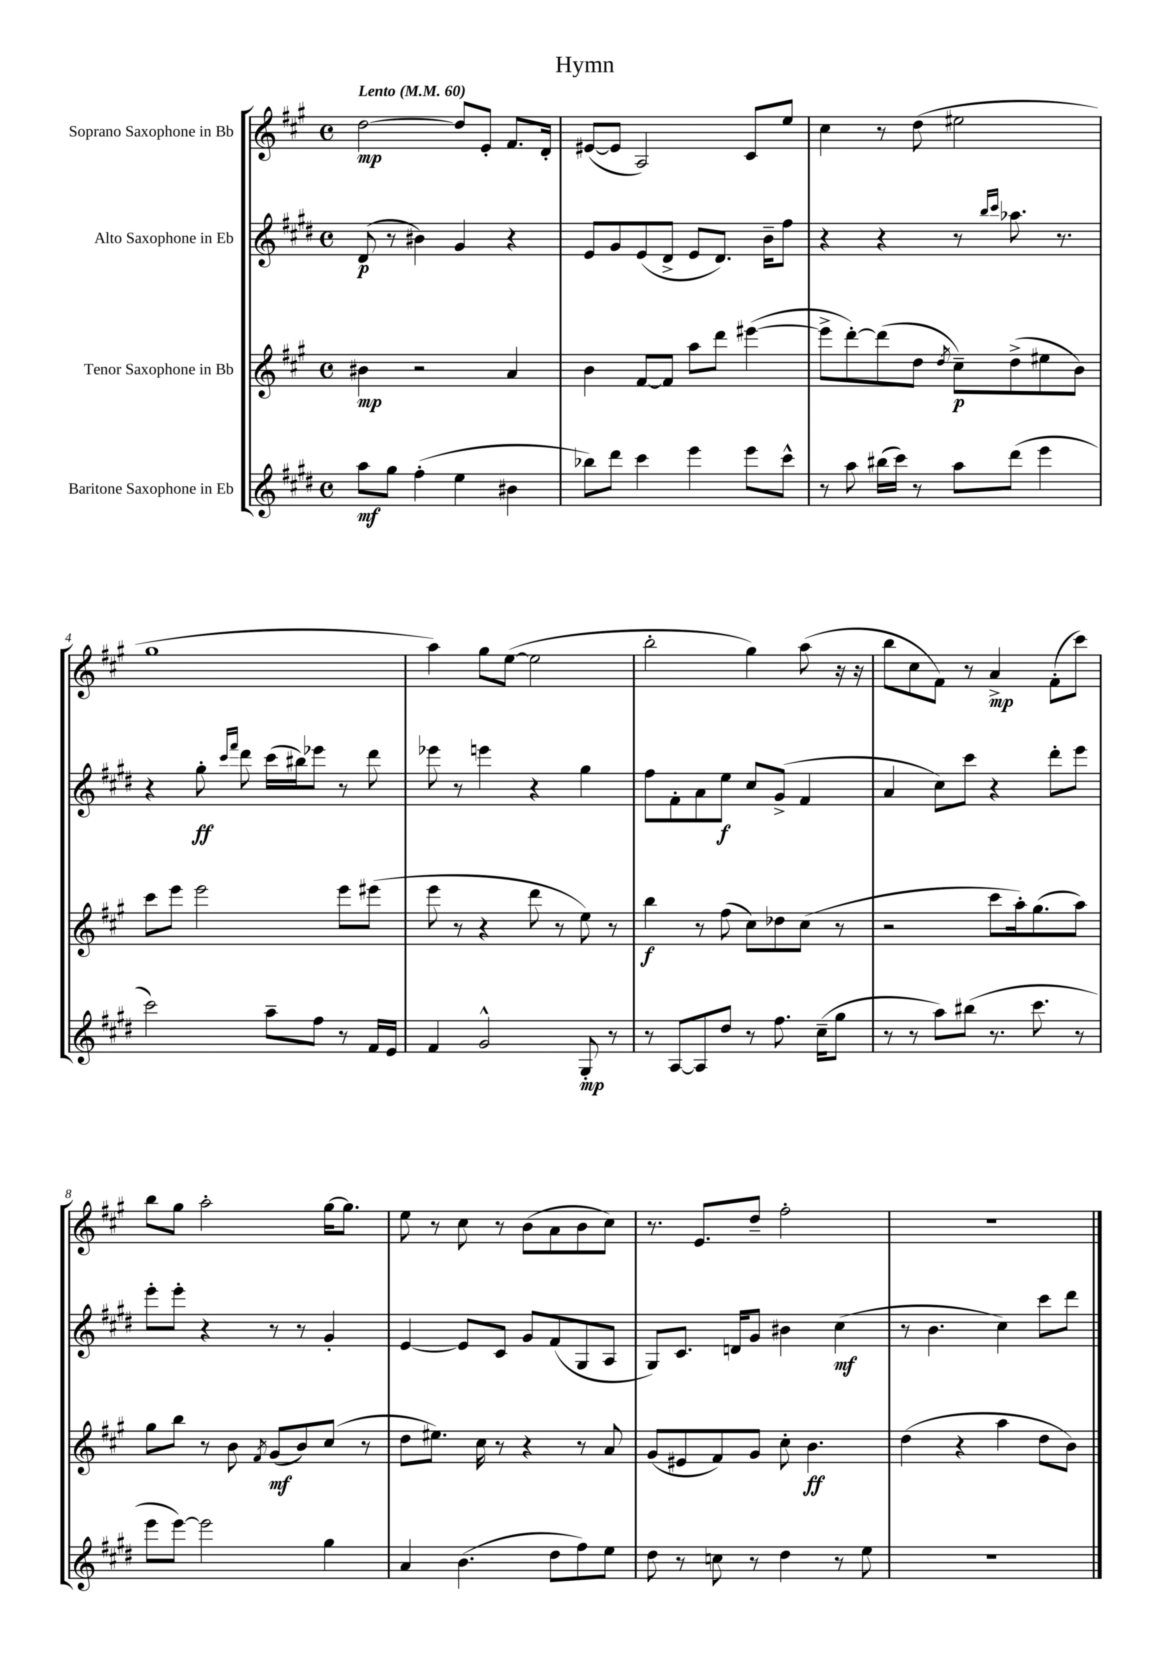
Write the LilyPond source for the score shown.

\header { title = "Hymn" }
<<
\new StaffGroup <<
\new Staff = "s0" \with { instrumentName = "Soprano Saxophone in Bb" } {
    \clef treble \key a \major \defaultTimeSignature \time 4/4 \tempo "Lento" 4 = 60
    d''2~\mp d''8 e'8-. fis'8. d'16-. |
    eis'8~( eis'8 a2) cis'8 e''8 |
    cis''4 r8 d''8( eis''2 |
    gis''1 |
    a''4) gis''8 e''8~( e''2 |
    b''2-. gis''4) a''8( r16 r16 |
    b''8 cis''8 fis'8) r8 a'4->\mp fis'8-.( cis'''8) |
    b''8 gis''8 a''2-. gis''16~ gis''8. |
    e''8 r8 cis''8 r8 b'8( a'8 b'8 cis''8) |
    r8. e'8. d''8-- fis''2-. |
    R1 \bar "|." |
}
\new Staff = "s1" \with { instrumentName = "Alto Saxophone in Eb" } {
    \clef treble \key e \major \defaultTimeSignature \time 4/4
    dis'8\p( r8 bis'4) gis'4 r4 |
    e'8 gis'8 e'8( dis'8-> e'8 dis'8.) b'16-- fis''8 |
    r4 r4 r8 \grace { b''16 cis'''16 } aes''8. r8. |
    r4 gis''8-.\ff \grace { cis'''16 fis'''16 } dis'''8 cis'''16( bis''16) ees'''8 r8 dis'''8 |
    ees'''8 r8 e'''4 r4 gis''4 |
    fis''8 fis'8-. a'8 e''8\f cis''8 gis'8->( fis'4 |
    a'4 cis''8) cis'''8 r4 dis'''8-. e'''8 |
    e'''8-. e'''8-. r4 r8 r8 gis'4-. |
    e'4~ e'8 cis'8 gis'8 fis'8( gis8 a8 |
    gis8) cis'8. d'16 gis'8 bis'4 cis''4\mf( |
    r8 b'4. cis''4) cis'''8 dis'''8 \bar "|." |
}
\new Staff = "s2" \with { instrumentName = "Tenor Saxophone in Bb" } {
    \clef treble \key a \major \defaultTimeSignature \time 4/4
    bis'4\mp r2 a'4 |
    b'4 fis'8~ fis'8 a''8 d'''8 eis'''4~( |
    eis'''8-> d'''8~-.) d'''8( d''8 \acciaccatura { d''8 } cis''8--\p) d''8->( eis''8 b'8) |
    cis'''8 e'''8 e'''2 e'''8 eis'''8( |
    e'''8 r8 r4 d'''8 r8 e''8) r8 |
    b''4\f r8 fis''8( cis''8) des''8 cis''8( r8 |
    r2 cis'''8 a''16-.) gis''8.( a''8) |
    gis''8 b''8 r8 b'8 \acciaccatura { fis'8 } gis'8\mf( b'8) cis''8( r8 |
    d''8 eis''8.) cis''16 r8 r4 r8 a'8 |
    gis'8( eis'8 fis'8) gis'8 cis''8-. b'4.\ff |
    d''4( r4 a''4 d''8 b'8) \bar "|." |
}
\new Staff = "s3" \with { instrumentName = "Baritone Saxophone in Eb" } {
    \clef treble \key e \major \defaultTimeSignature \time 4/4
    a''8\mf gis''8 fis''4-.( e''4 bis'4 |
    bes''8) dis'''8 cis'''4 e'''4 e'''8 cis'''8-^ |
    r8 a''8 bis''16( cis'''16) r8 a''8 dis'''8( e'''4 |
    cis'''2) a''8-- fis''8 r8 fis'16 e'16 |
    fis'4 gis'2-^ gis8-.\mp r8 |
    r8 a8~ a8 dis''8 r8 fis''8. cis''16--( gis''8 |
    r8 r8 a''8) bis''8( r8. cis'''8. r8 |
    e'''8 e'''8~) e'''2 gis''4 |
    a'4 b'4.( dis''8 fis''8) e''8 |
    dis''8 r8 c''8 r8 dis''4 r8 e''8 |
    r1 \bar "|." |
}
>>
>>
